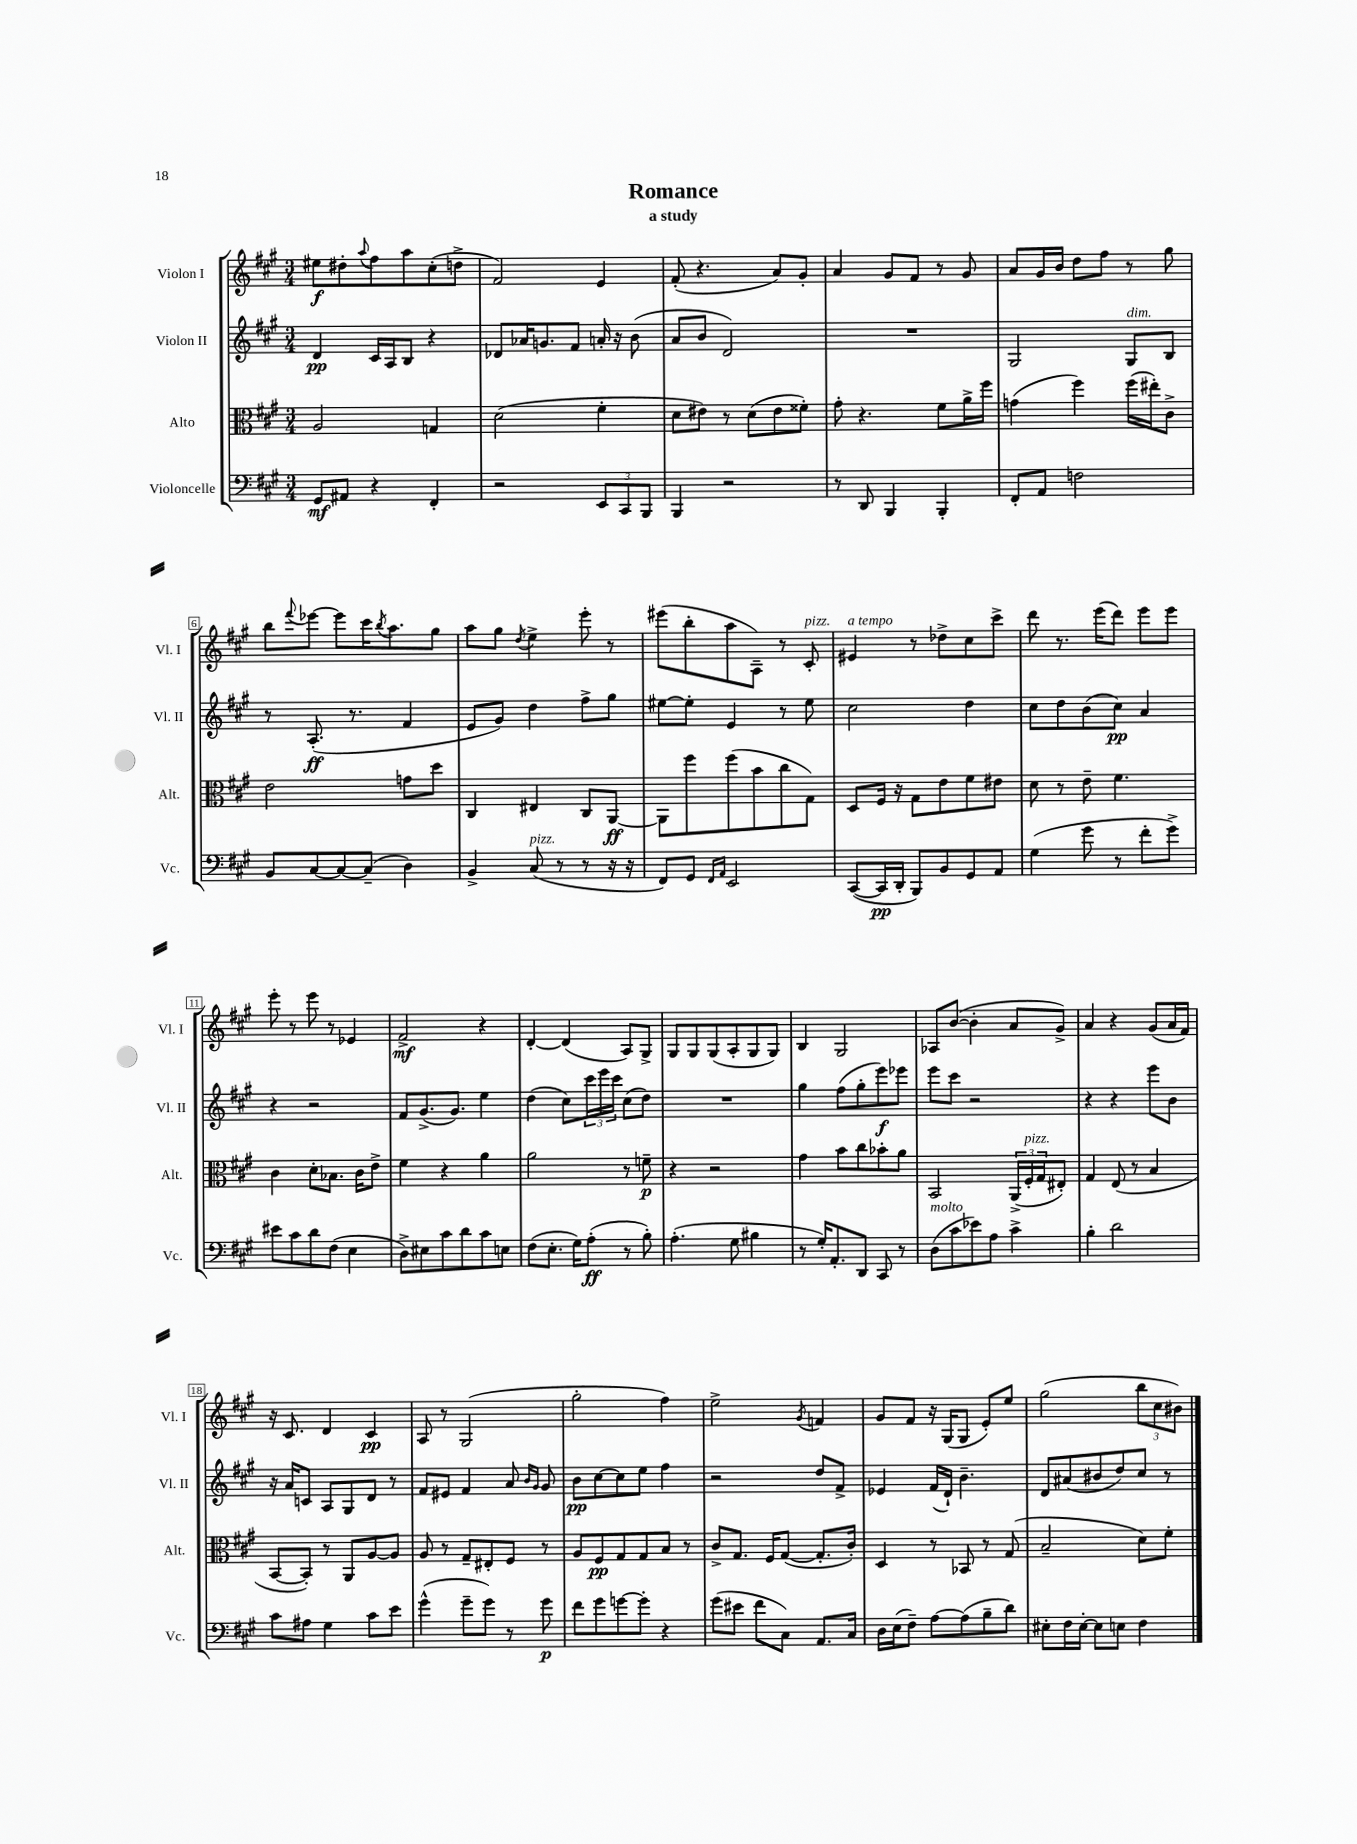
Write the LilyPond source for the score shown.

\header { title = "Romance" subtitle = "a study" }
<<
\new StaffGroup <<
\new Staff = "s0" \with { instrumentName = "Violon I" shortInstrumentName = "Vl. I" } {
    \clef treble \key a \major \numericTimeSignature \time 3/4
    eis''8\f dis''8-. \appoggiatura { a''8 } fis''8 a''8 cis''8-.( d''8-> |
    fis'2) e'4 |
    fis'8-.( r4. a'8) gis'8-. |
    a'4 gis'8 fis'8 r8 gis'8 |
    a'8 gis'16 b'16 d''8 fis''8 r8 gis''8 |
    b''8 \appoggiatura { fis'''8 } ees'''8~ ees'''8 cis'''16 \acciaccatura { b''8 } a''8. gis''8 |
    a''8 gis''8 \acciaccatura { d''8 } e''4-> e'''8-. r8 |
    eis'''8( b''8-. a''8 a8--) r8 cis'8-.^\markup { \italic "pizz." } |
    eis'4^\markup { \italic "a tempo" } r8 des''8-> cis''8 cis'''8-> |
    d'''8 r8. e'''16( d'''8) e'''8 e'''8 |
    e'''8-. r8 e'''8 r8 ees'4 |
    fis'2->\mf r4 |
    d'4~-. d'4( a8) gis8-> |
    gis8 gis8 gis8( a8-. gis8 gis8) |
    b4 gis2 |
    aes8 b'8~( b'4-. a'8 gis'8->) |
    a'4 r4 gis'8( a'16 fis'16) |
    r16 cis'8. d'4 cis'4\pp |
    a8 r8 gis2( |
    gis''2-. fis''4) |
    e''2-> \acciaccatura { gis'8 } f'4 |
    gis'8 fis'8 r16 gis16( gis8 e'8-.) e''8 |
    gis''2( \tuplet 3/2 { b''8 cis''8 bis'8) } \bar "|." |
}
\new Staff = "s1" \with { instrumentName = "Violon II" shortInstrumentName = "Vl. II" } {
    \clef treble \key a \major \numericTimeSignature \time 3/4
    d'4\pp cis'16 a16 b8 r4 |
    des'8 aes'16 g'8. fis'8 a'16-. r16 b'8( |
    a'8 b'8 d'2) |
    R2. |
    gis2 gis8^\markup { \italic "dim." } b8 |
    r8 a8.-.\ff( r8. fis'4 |
    e'8 gis'8) d''4 fis''8-> gis''8 |
    eis''8~ eis''8-. e'4 r8 eis''8 |
    cis''2 d''4 |
    cis''8 d''8 b'8( cis''8\pp) a'4 |
    r4 r2 |
    fis'8 gis'8.->( gis'8.) e''4 |
    d''4( cis''8) \tuplet 3/2 { cis'''16 e'''16 cis'''16 } cis''8( d''8) |
    R2. |
    gis''4 fis''8( gis''8-. e'''8\f) ees'''8 |
    e'''8 cis'''8 r2 |
    r4 r4 e'''8 b'8 |
    r16 a'16 c'8 a8 gis8 d'8 r8 |
    fis'8 eis'8 fis'4 a'8 \grace { b'16 gis'16 } gis'8 |
    b'8\pp cis''8~ cis''8 e''8 fis''4 |
    r2 d''8 fis'8-> |
    ees'4 fis'16( d'16-!) b'4.-- |
    d'8 ais'8( bis'8 d''8) cis''8 r8 \bar "|." |
}
\new Staff = "s2" \with { instrumentName = "Alto" shortInstrumentName = "Alt." } {
    \clef alto \key a \major \numericTimeSignature \time 3/4
    a2 g4 |
    d'2( fis'4-. |
    d'8 eis'8) r8 d'8( eis'8 fisis'8-.) |
    gis'8-. r4. fis'8 a'16-> fis''16 |
    g'4( fis''4) fis''16( eis''16-.) cis'8-> |
    e'2 g'8 d''8 |
    cis4 eis4 cis8 a,8~\ff |
    a,8 fis''8 fis''8( b'8 cis''8 gis8) |
    d8 fis16 r16 gis8 e'8 fis'8 eis'8 |
    d'8 r8 e'8-- fis'4. |
    cis'4 d'8-. bes8. cis'16 e'8-> |
    fis'4 r4 a'4 |
    a'2 r8 f'8--\p |
    r4 r2 |
    gis'4 b'8 cis''8 bes'8-. a'8 |
    b,2 \tuplet 3/2 { a,16->( fis16-.^\markup { \italic "pizz." } gis16 } eis8-.) |
    gis4 e8( r8 b4 |
    b,8~ b,8-.) r8 a,8 a8~ a8 |
    a8 r8 gis8-- eis8-. fis8 r8 |
    a8 fis8\pp gis8 gis8 b8 r8 |
    cis'8-> gis8. fis16 gis8~( gis8.-. cis'16-.) |
    d4 r8 bes,8 r8 gis8( |
    b2-- d'8) fis'8-. \bar "|." |
}
\new Staff = "s3" \with { instrumentName = "Violoncelle" shortInstrumentName = "Vc." } {
    \clef bass \key a \major \numericTimeSignature \time 3/4
    gis,8\mf ais,8 r4 fis,4-. |
    r2 \tuplet 3/2 { e,8 cis,8 b,,8 } |
    b,,4 r2 |
    r8 d,8 b,,4 b,,4-. |
    fis,8-. a,8 f2 |
    b,8 cis8~ cis8~ cis8--( d4) |
    b,4-> cis8^\markup { \italic "pizz." }( r8 r8 r16 r16 |
    fis,8) gis,8 \grace { fis,16 a,16 } e,2 |
    cis,8~( cis,16\pp d,16-. b,,8) b,8 gis,8 a,8 |
    gis4( gis'8 r8 fis'8-. gis'8->) |
    eis'8 cis'8 d'8 fis8( e4 |
    d8->) eis8 cis'8 d'8 cis'8 e8 |
    fis8( e8.-. gis16) a8-.\ff( r8 b8-.) |
    a4.-.( gis8 bis4 |
    r8 gis16-.) a,8.-. d,8 cis,8 r8 |
    d8^\markup { \italic "molto" }( cis'8 ees'8) a8 cis'4-> |
    b4-. d'2 |
    cis'8 ais8 gis4 cis'8 e'8 |
    gis'4-^( gis'8-- gis'8) r8 gis'8\p |
    fis'8 gis'8 g'8~ g'8-. r4 |
    gis'8( eis'8 fis'8 cis8) a,8. cis16 |
    d16 e16( fis8--) a8~ a8( b8-- d'8) |
    eis8-. fis16 eis16~-. eis8 e8 fis4 \bar "|." |
}
>>
>>
\layout { \context { \Score \override BarNumber.stencil = #(make-stencil-boxer 0.1 0.3 ly:text-interface::print) } }
